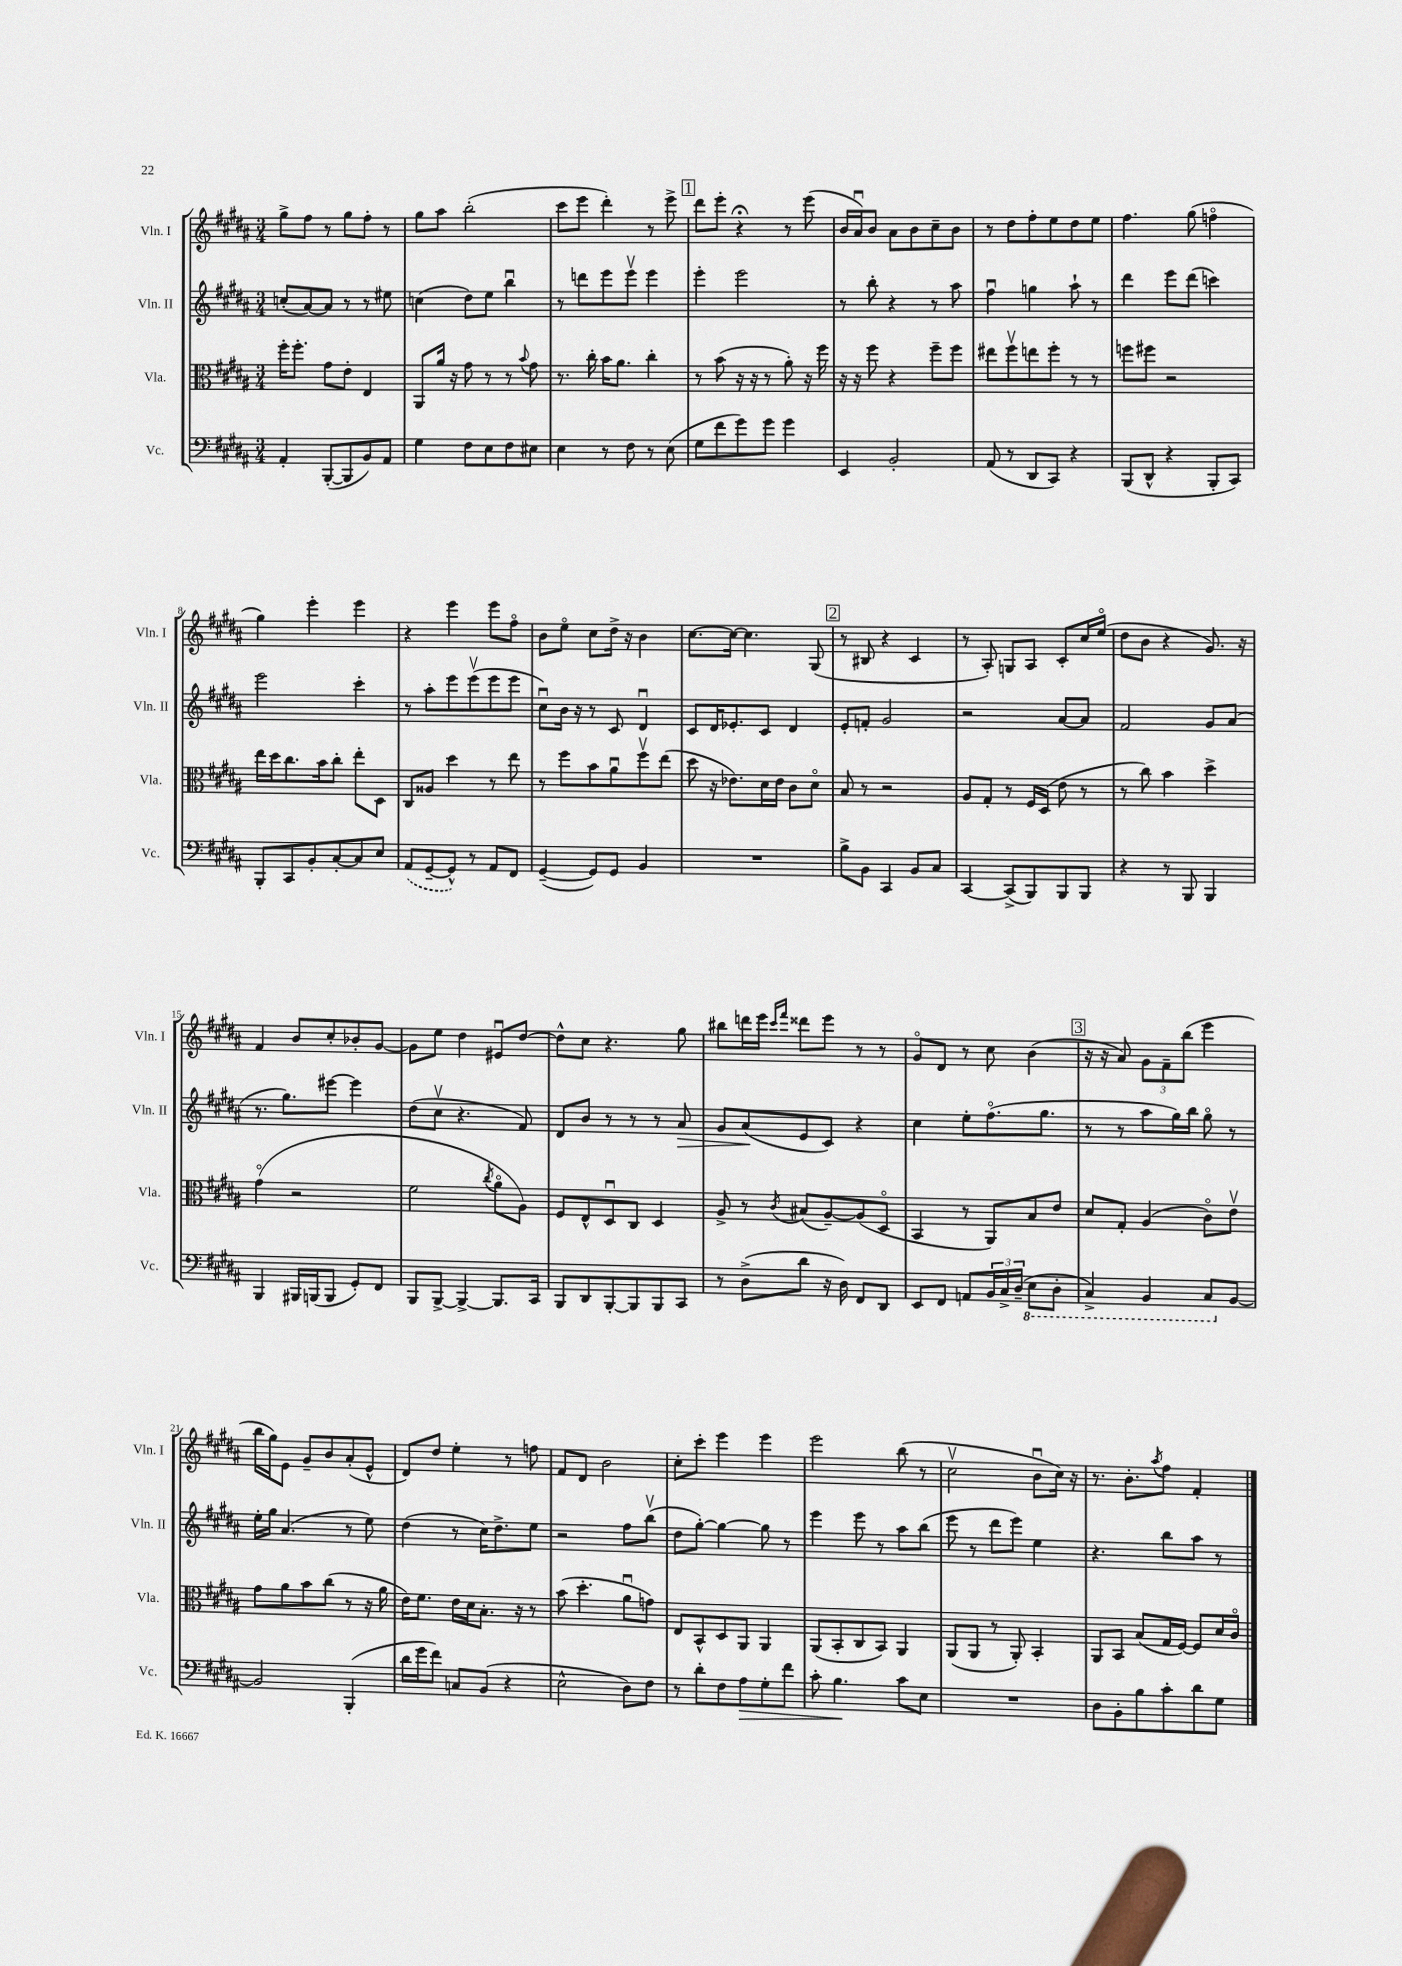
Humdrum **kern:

**kern	**dynam	**kern	**kern	**dynam	**kern
*part4	*part4	*part3	*part2	*part2	*part1
*staff4	*staff4	*staff3	*staff2	*staff2	*staff1
*I"Vc.	*	*I"Vla.	*I"Vln. II	*	*I"Vln. I
*I'Vc.	*	*I'Vla.	*I'Vln. II	*	*I'Vln. I
*clefF4	*	*clefC3	*clefG2	*	*clefG2
*k[f#c#g#d#a#]	*	*k[f#c#g#d#a#]	*k[f#c#g#d#a#]	*	*k[f#c#g#d#a#]
*M3/4	*	*M3/4	*M3/4	*	*M3/4
=1	=1	=1	=1	=1	=1
4AA#'/	.	16ff#'\KL	(8ccn'/L	.	8gg#^\L
.	.	8.ff#'\J	.	.	.
.	.	.	[8a#/)	.	8ff#\J
([8BBB'/L	.	8g#\L	8a#/J]	.	8r
8BBB/]	.	8e'\J	8r	.	8gg#\L
8BB/)	.	4E/	8r	.	8ff#'\J
8AA#/J	.	.	8ee#X\	.	8r
=2	=2	=2	=2	=2	=2
4G#\	.	8AA#/L	(4ccn\	.	8gg#\L
.	.	16a#/Jk	.	.	8aa#\J
.	.	16r	.	.	.
8F#\L	.	8g#\	8dd#\L)	.	(2bb'\
8E\	.	8r	8ee\J	.	.
8F#\	.	8r	4bbu\	.	.
.	.	8qqb/	.	.	.
8E#X\J	.	8g#\	.	.	.
=3	=3	=3	=3	=3	=3
4E\	.	8.r	8r	.	8ccc#\L
.	.	.	8dddn\L	.	8eee\J
.	.	16cc#'\	.	.	.
8r	.	16b\KL	8eee\	.	4ddd#'\)
.	.	8.a#\J	.	.	.
8F#\	.	.	8eeev\J	.	.
8r	.	4cc#'\	4eee\	.	8r
(8E\	.	.	.	.	8eee^\
!!LO:REH:place=s1:t=1
=4	=4	=4	=4	=4	=4
8G#\L	.	8r	4eee'\	.	8ddd#\L
8f#\	.	(8b\	.	.	8eee'\J
8g#\)	.	16r	2eee\	.	4r;<
.	.	16r	.	.	.
8g#\J	.	8r	.	.	.
4g#\	.	8a#'\)	.	.	8r
.	.	16r	.	.	(8eee\
.	.	16ff#\	.	.	.
=5	=5	=5	=5	=5	=5
4EE/	.	16r	8r	.	16b/LL
.	.	16r	.	.	16a#u/J)
.	.	8ff#\	8bb'\	.	8b/J
2BB'/	.	4r	4r	.	8a#\L
.	.	.	.	.	8b\
.	.	8ff#~\L	8r	.	8cc#~\
.	.	8ff#\J	8aa#\	.	8b\J
=6	=6	=6	=6	=6	=6
(8AA#/	.	8ee#X\L	4ff#u\	.	8r
8r	.	8ff#v\	.	.	8dd#\L
8DD#/L	.	8een\	4ggn\	.	8ff#'\
8CC#/J)	.	8ff#'\J	.	.	8ee\
4r	.	8r	8aa#`\	.	8dd#\
.	.	8r	8r	.	8ee\J
=7	=7	=7	=7	=7	=7
(8BBB/L	.	8ffn\L	4ddd#\	.	4.ff#\
8DD#^^/J	.	8ff#X\J	.	.	.
4r	.	2r	8eee\L	.	.
.	.	.	(8ddd#\J	.	(8gg#\
8BBB'/L	.	.	4cccn\)	.	4ffn\
8CC#/J)	.	.	.	.	.
!!LO:LB:g=z
=8	=8	=8	=8	=8	=8
8BBB'/L	.	16ee\LL	2eee\	.	4gg#\)
.	.	16dd#\J	.	.	.
8CC#/	.	8.cc#\	.	.	.
8BB'/	.	.	.	.	4eee'\
.	.	16b\k	.	.	.
[8C#'/	.	8cc#'\J	.	.	.
8C#/]	.	8ee'\L	4ccc#'\	.	4eee\
8E/J	.	8D#\J	.	.	.
=9	=9	=9	=9	=9	=9
(8AA#/L	.	8C#/L	8r	.	4r
[8GG#~/	.	8A##X/J	8aa#'\L	.	.
8GG#^^/J])	.	4dd#\	8eee\	.	4eee\
8r	.	.	(8eeev\	.	.
8AA#/L	.	8r	8eee\	.	8eee\L
8FF#/J	.	8ee\	8eee\J	.	8ff#\J
=10	=10	=10	=10	=10	=10
([4GG#~/	.	8r	8cc#u\L)	.	8b\L
.	.	8ff#\L	16b\Jk	.	8ee\J
.	.	.	16r	.	.
8GG#/L])	.	8b\	8r	.	8cc#\L
8GG#/J	.	8a#u\	8c#/	.	16dd#^\Jk
.	.	.	.	.	16r
4BB/	.	8ff#v\	4d#u/	.	4b\
.	.	(8ee\J	.	.	.
=11	=11	=11	=11	=11	=11
2.r	.	8dd#\	8c#/L	.	[8.cc#\L
.	.	16r	16d#/K	.	.
.	.	8.e-X\L)	8.e-X'/	.	16cc#\Jk_
.	.	.	.	.	4.cc#\]
.	.	16d#\L	8c#/J	.	.
.	.	16e-\JJ	.	.	.
.	.	8c#\L	4d#/	.	.
.	.	8d#\J	.	.	(8G#/
!!LO:REH:place=s1:t=2
=12	=12	=12	=12	=12	=12
8B^\L	.	8B/	8e'/L	.	8r
8BB\J	.	8r	8fn'/J	.	8B#X/
4CC#/	.	2r	2g#/	.	4r
8BB/L	.	.	.	.	4c#/
8C#/J	.	.	.	.	.
=13	=13	=13	=13	=13	=13
[4CC#/	.	8A#/L	2r	.	8r
.	.	8G#'/J	.	.	8A#'/)
(8CC#^/L]	.	8r	.	.	8Gn/L
8BBB/)	.	16F#/LL	.	.	8A#/J
.	.	(16D#/JJ	.	.	.
8BBB/	.	8e\	[8a#/L	.	8c#'/L
8BBB/J	.	8r	8a#/J]	.	16cc#/L
.	.	.	.	.	(16ee/JJ
=14	=14	=14	=14	=14	=14
4r	.	8r	2f#/	.	8dd#\L
.	.	8cc#\)	.	.	8b\J
8r	.	4b\	.	.	4r
8BBB/	.	.	.	.	.
4BBB/	.	4dd#^\	8g#/L	.	8.g#/)
.	.	.	(8a#/J	.	.
.	.	.	.	.	16r
!!LO:LB:g=z
=15	=15	=15	=15	=15	=15
4BBB/	.	(4g#\	8.r	.	4f#/
.	.	.	8.gg#\L)	.	.
16BBB#X/LL	.	2r	.	.	8b/L
(16BBBn/J	.	.	.	.	.
8BBB/J	.	.	[8eee#X\J	.	8cc#'/
8GG#'/L)	.	.	4eee#\]	.	8b-X'/
8FF#/J	.	.	.	.	[8g#/J
=16	=16	=16	=16	=16	=16
8BBB/L	.	2f#\	(8dd#\L	.	8g#\L]
[8BBB^/J	.	.	8cc#v\J	.	8ee\J
4BBB^/_	.	.	4.r	.	4dd#\
.	.	8qcc#/	.	.	.
8.BBB/L]	.	8a#\L	.	.	8e#Xu/L
.	.	8A#\J)	8f#/)	.	[8dd#/J
16CC#/Jk	.	.	.	.	.
=17	=17	=17	=17	=17	=17
8BBB/L	.	8F#/L	8d#/L	.	8dd#^^\L]
8DD#/	.	8E^^/	8b/J	.	8cc#\J
[8BBB'/	.	8D#u/	8r	.	4.r
8BBB/]	.	8C#/J	8r	.	.
8BBB/	.	4D#/	8r	.	.
!	!	!	!	!LO:HP:b	!
8CC#/J	.	.	8a#/	>	8gg#\
=18	=18	=18	=18	=18	=18
8r	.	8A#^/	8g#/L	.	8bb#X\L
(8D#^\L	.	8r	(8a#/	.	16dddn\L
.	.	.	.	.	16eee\JJ
.	.	.	.	.	16qqccc#/LL
.	.	8qc#/	.	.	16qqfff#/JJ
8d#\J	.	(8B#X/L	8e/	]	8ddd##X\L
16r	.	[8A#~/)	8c#/J)	.	8eee\J
16D#\)	.	.	.	.	.
8FF#/L	.	(8A#/]	4r	.	8r
8DD#/J	.	8D#/J	.	.	8r
=19	=19	=19	=19	=19	=19
8EE/L	.	4BB/	4cc#\	.	8g#/L
8FF#/J	.	.	.	.	8d#/J
8AAn/L	.	8r	8ee'\L	.	8r
24BB/L	.	8AA#/L)	(8.ff#\	.	8cc#\
24C#^/	.	.	.	.	.
(24D#~/JJ	.	.	.	.	.
*8ba	*	*	*	*	*
8EE\L	.	8B/	.	.	(4b\
.	.	.	8.gg#\J	.	.
8DD#'\J	.	8e/J	.	.	.
!!LO:REH:place=s1:t=3
=20	=20	=20	=20	=20	=20
4CC#^/)	.	8d#/L	8r	.	16r
.	.	.	.	.	16r
.	.	8G#'/J	8r	.	8a#/)
4BBB/	.	(4A#/	8aa#\L	.	12g#\L
.	.	.	.	.	12f#~\
.	.	.	16gg#\L)	.	.
.	.	.	.	.	(12bb\J
.	.	.	16bb\JJ	.	.
8CC#/L	.	8c#\L)	8gg#\	.	4eee\
*X8ba	*	*	*	*	*
[8BB/J	.	8ev\J	8r	.	.
!!LO:LB:g=z
=21	=21	=21	=21	=21	=21
2BB/]	.	8g#\L	16ee'\LL	.	16bb\LL
.	.	.	16gg#\JJ	.	16gg#\J)
.	.	8a#\	(4.a#/	.	8e\J
.	.	8b\	.	.	8g#~/L
.	.	(8cc#\J	.	.	8b/
(4BBB'/	.	8r	8r	.	(8a#'/
.	.	16r	8ee\)	.	8e^^/J
.	.	16a#\	.	.	.
=22	=22	=22	=22	=22	=22
16d#\LL	.	16e\KL)	(4dd#\	.	8d#/L)
16g#\J	.	8.f#\J	.	.	.
8f#\J)	.	.	.	.	8dd#/J
8Cn/L	.	16e\LL	8r	.	4ee'\
.	.	16d#\J	.	.	.
(8BB/J	.	8.B'\J	16cc#\KL)	.	.
.	.	.	8.dd#^\	.	.
4r	.	.	.	.	8r
.	.	16r	.	.	.
.	.	8r	8ee\J	.	8ffn\
=23	=23	=23	=23	=23	=23
2E^^\	.	(8b\	2r	.	8f#/L
.	.	4.dd#'\	.	.	8d#/J
.	.	.	.	.	2b\
8D#\L)	.	8a#u\L	8ff#\L	.	.
8F#\J	.	8gn\J)	(8bbv\J	.	.
=24	=24	=24	=24	=24	=24
8r	.	8E/L	8dd#\L	.	8cc#'\L
8d#'\L	.	8BB^^/	[8gg#'\J)	.	8ccc#'\J
8F#\	.	8D#/	4gg#\_	.	4eee\
!	!LO:HP:b	!	!	!	!
8A#\	>	8AA#/J	.	.	.
8G#'\	.	4AA#/	8gg#\]	.	4eee\
8f#\J	.	.	8r	.	.
=25	=25	=25	=25	=25	=25
8c#'\	.	(8AA#/L	4eee\	.	2eee\
4.B\	.	8BB'/	.	.	.
.	.	8C#/	8eee\	.	.
.	.	8BB/J)	8r	.	.
8c#\L	]	4AA#/	8aa#\L	.	(8bb\
8E\J	.	.	(8bb\J	.	8r
=26	=26	=26	=26	=26	=26
2.r	.	(8AA#/L	8eee\	.	2cc#v\
.	.	8AA#/J	8r	.	.
.	.	8r	8ddd#\L	.	.
.	.	8AA#'/)	8eee\J)	.	.
.	.	4BB'/	4ee\	.	8bu\L
.	.	.	.	.	16cc#\Jk)
.	.	.	.	.	16r
=27	=27	=27	=27	=27	=27
8D#\L	.	8AA#/L	4.r	.	8.r
8BB'\	.	8BB/J	.	.	.
.	.	.	.	.	8.b'\L
8B\	.	(8B/L	.	.	.
.	.	.	.	.	8qaa#/
8c#'\	.	16G#/L	8bb\L	.	8ff#\J
.	.	[16F#/JJ)	.	.	.
8d#\	.	8F#/L]	8aa#\J	.	4f#'/
8G#\J	.	16d#/L	8r	.	.
.	.	16c#/JJ	.	.	.
==	==	==	==	==	==
*-	*-	*-	*-	*-	*-
